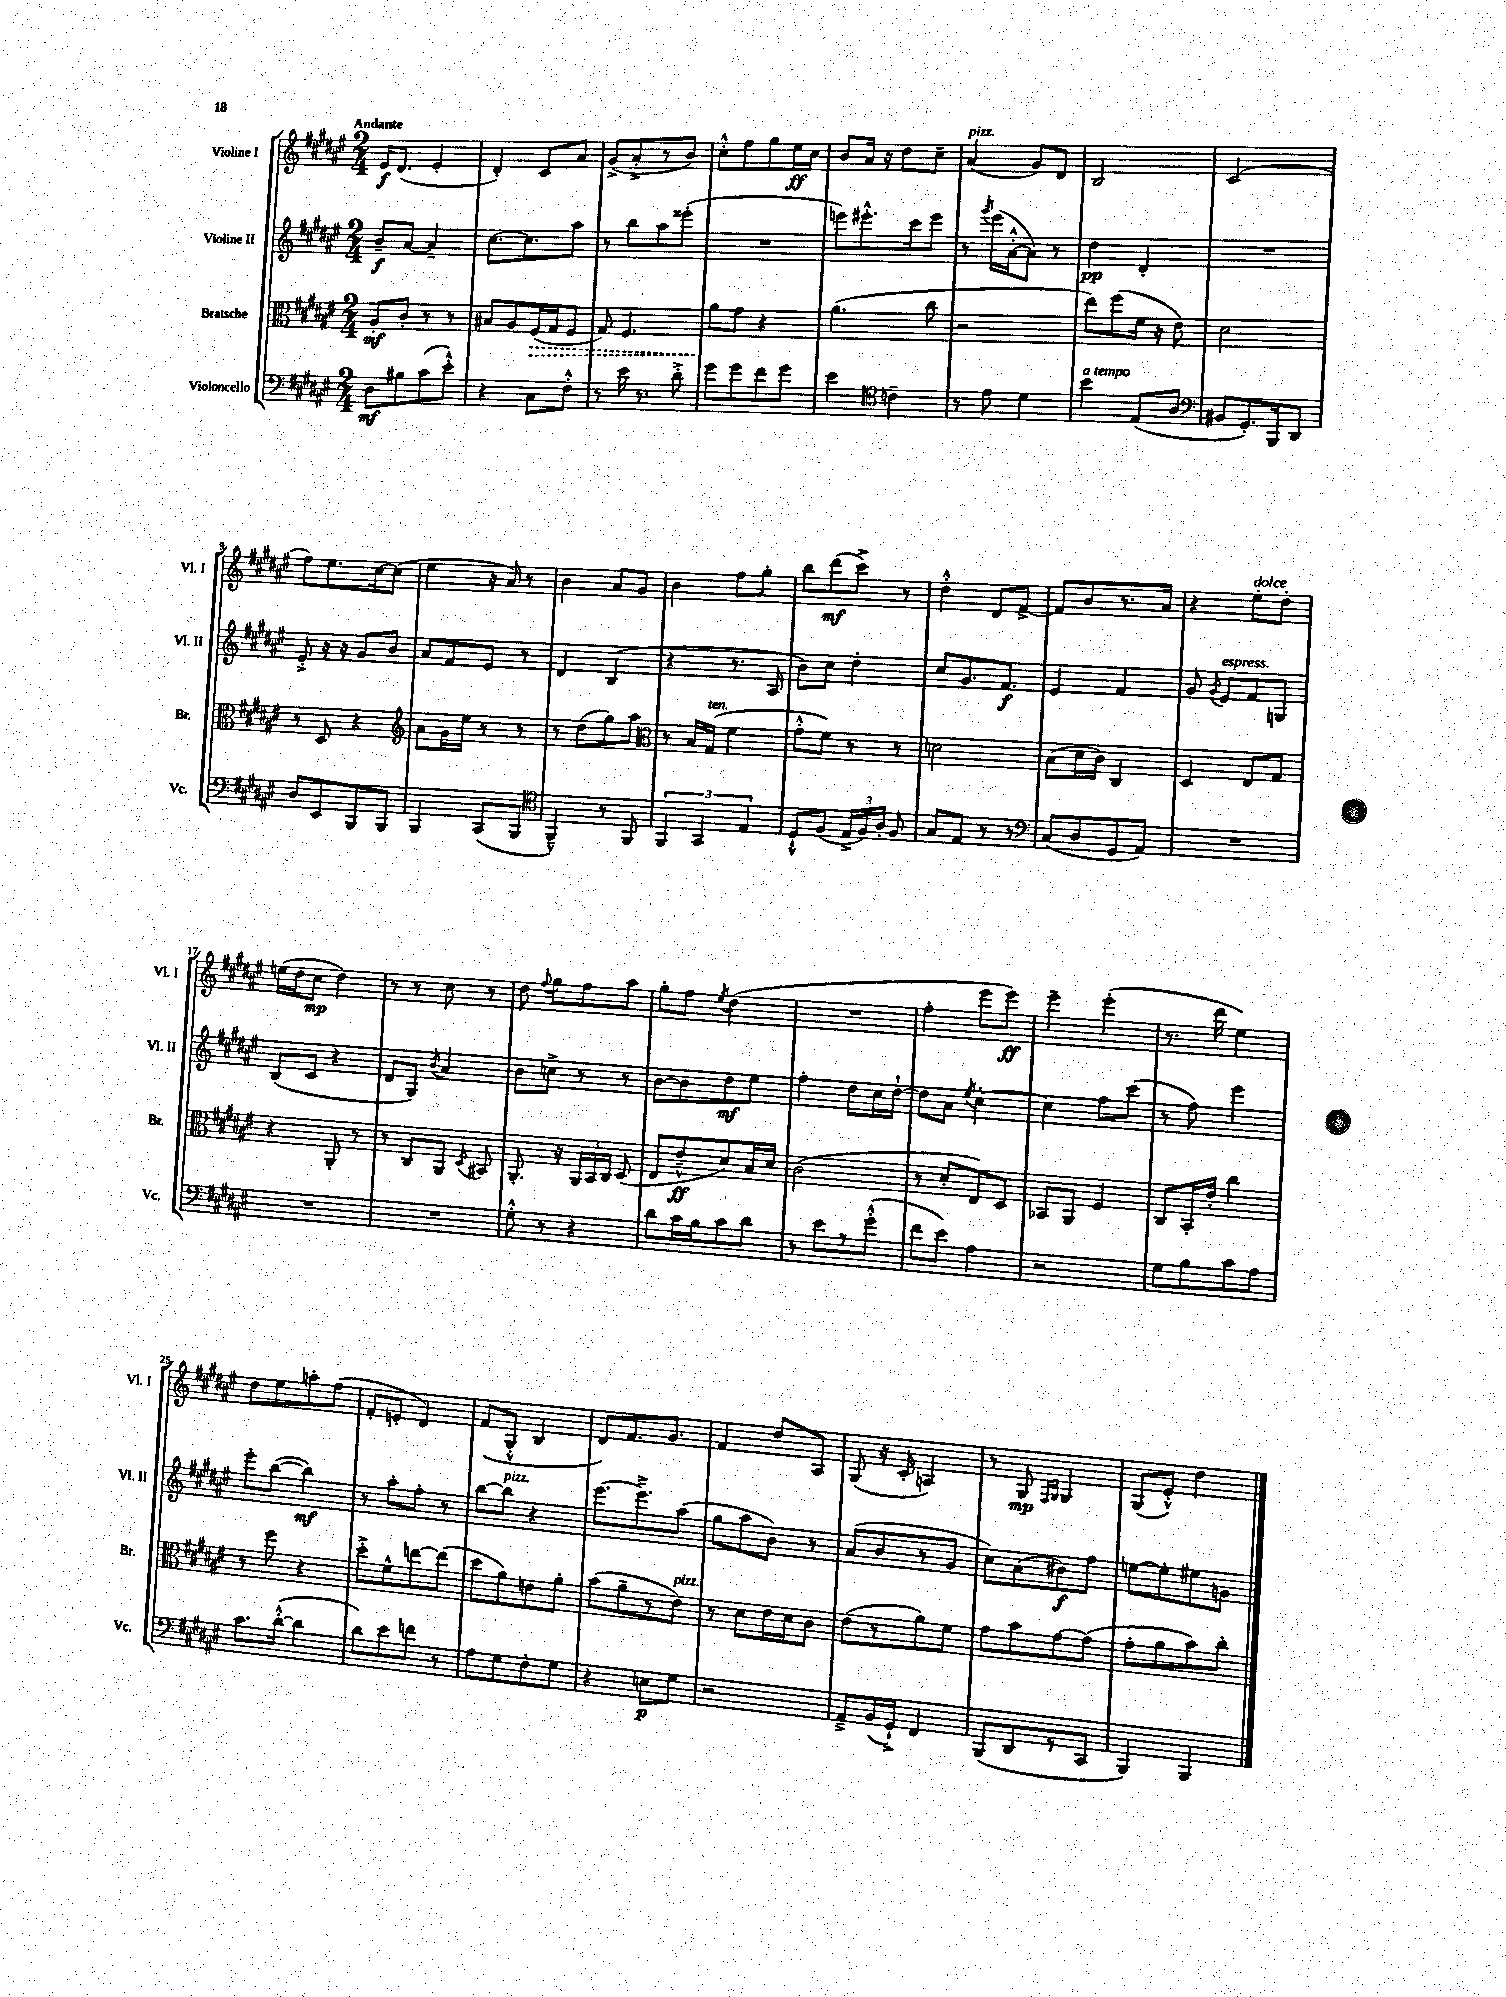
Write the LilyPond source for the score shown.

<<
\new StaffGroup <<
\new Staff = "s0" \with { instrumentName = "Violine I" shortInstrumentName = "Vl. I" } {
    \clef treble \key fis \major \numericTimeSignature \time 2/4 \tempo "Andante"
    \autoBeamOff eis'16[\f dis'8.]( eis'4-. |
    dis'4-.) cis'8[ ais'8] |
    gis'8[->( ais'8-.-> r8 b'8]) |
    cis''8[-.-^ fis''8 gis''8 eis''16\ff cis''16] |
    b'8[ ais'16] r16 dis''8[ cis''8]-- |
    ais'4^\markup { \italic "pizz." }( gis'8[) dis'8] |
    b2 |
    cis'2( |
    fis''8[) eis''8. cis''16~ cis''8]( |
    eis''4 r16 ais'16) r8 |
    b'4 ais'8[ gis'8] |
    b'4 fis''8[ gis''8]-. |
    b''8[ dis'''8\mf( cis'''8]->) r8 |
    dis''4-.-^ dis'8[ fis'8]~-> |
    fis'8[ b'8 r8. ais'16] |
    r4 eis''8[-.^\markup { \italic "dolce" } dis''8]-. |
    e''16[( dis''16 cis''8]\mp dis''4) |
    r8 r8 cis''8 r8 |
    dis''8 \appoggiatura { fis''8 } gis''8[ fis''8 ais''8] |
    gis''8[-. fis''8] \acciaccatura { eis''8 } dis''4( |
    R2 |
    fis''4-. eis'''8[ eis'''8]\ff) |
    eis'''4-- eis'''4-.( |
    r8. dis'''16 eis''4) |
    dis''8[ eis''8 a''8-. fis''8]( |
    fis'8[-. e'8]-. dis'4) |
    fis'8[( gis8]-.-^ b4 |
    dis'8[) fis'8. gis'8.] |
    fis'4 dis''8[ ais8] |
    gis8( r16 cis'16-. a4) |
    r8 gis8\mp \grace { fis16[ gis16] } gis4 |
    gis8[( eis'8]-.-^) dis''4 \bar "|." |
}
\new Staff = "s1" \with { instrumentName = "Violine II" shortInstrumentName = "Vl. II" } {
    \clef treble \key fis \major \numericTimeSignature \time 2/4
    \autoBeamOff b'8[--\f ais'8]~ ais'4-- |
    cis''8.[~ cis''8. ais''8] |
    r8 b''8[ ais''8 eisis'''8]-.( |
    R2 |
    e'''8[) eis'''8.-.-^ cis'''16 eis'''8] |
    r8 \acciaccatura { gis'''8 } eis'''16[( ais'16~-.-^ ais'8]) r8 |
    dis''4\pp dis'4-. |
    R2 |
    eis'8-.-> r16 r16 gis'8[ b'8] |
    ais'8[ fis'8 eis'8] r8 |
    dis'4 b4( |
    r4 r8. ais16 |
    b'8[) cis''8] dis''4-. |
    cis''8[ gis'8. fis'8.]\f |
    eis'4 fis'4 |
    gis'8 \acciaccatura { gis'8 } eis'8[^\markup { \italic "espress." } fis'8 g8] |
    b8[( cis'8] r4 |
    dis'8[ gis8]) \acciaccatura { b'8 } ais'4 |
    b'8[ c''8]-> r8 r8 |
    b'8[~ b'8 dis''8\mf eis''8] |
    fis''4-. dis''8[ cis''16 dis''16]~-! |
    dis''8[ ais'8] \acciaccatura { eis''8 } cis''4~-. |
    cis''4 fis''8[ cis'''8]( |
    r8 fis''8) eis'''4 |
    eis'''8[-. b''8]~( b''4\mf) |
    r8 ais''8[-. fis''8]-. r8 |
    b''8[~ b''8]^\markup { \italic "pizz." } r4 |
    eis'''8.[~ eis'''8.---> ais''8]( |
    gis''8[ ais''8 b'8]) r8 |
    ais'8[( b'8 r8 gis'8] |
    cis''8[) ais'8( bis'8\f) fis''8] |
    e''8[~ e''8-. eis''8 g'8] \bar "|." |
}
\new Staff = "s2" \with { instrumentName = "Bratsche" shortInstrumentName = "Br." } {
    \clef alto \key fis \major \numericTimeSignature \time 2/4
    \autoBeamOff ais8[-.\mf cis'8]-. r8 r8 |
    bis8[ ais8 \once \override Hairpin.style = #'dashed-line fis16\>( gis16 fis8] |
    gis8) fis4. |
    ais'8[\! gis'8] r4 |
    ais'4.( cis''8 |
    r2 |
    eis''8[) fis''8( fis'16] r16 eis'8) |
    dis'2 |
    r8 dis8 r4 |
    \clef treble ais'8[ gis'16 eis''16] r8 r8 |
    r8 dis''8[( gis''8) ais''8] |
    \clef alto r8 b16[ gis16]^\markup { \italic "ten." }( fis'4 |
    gis'8[-.-^ fis'8]) r8 r8 |
    d'2 |
    b8[( dis'16 cis'16]) cis4 |
    dis4 eis8[ gis8] |
    r4 ais,8-. r8 |
    r8 cis8[ ais,8] \acciaccatura { dis8 } bis,8 |
    ais,8.-. r16 \tuplet 3/2 { ais,16[ b,16 cis16] } dis8( |
    eis8[ eis'8---^\ff dis'8) b16 dis'16] |
    cis'2( |
    r8 dis'8[-. eis8) dis8] |
    bes,8[ ais,8] fis4 |
    cis8[ b,16-. eis'16]-. cis''4 |
    r8 fis''8 r4 |
    dis''8[-.-> fis'8-^ e''8~ e''8]( |
    dis''8[ ais'8) e'8 ais'8]-. |
    b'8[( ais'8-- r8 eis'8]^\markup { \italic "pizz." }) |
    r8 dis'8[ eis'16 dis'16 cis'8] |
    eis'8[( r8 ais'8) fis'8] |
    gis'8[ b'8 gis'8~ gis'8]( |
    gis'8[-. ais'8 b'8) cis''8]-. \bar "|." |
}
\new Staff = "s3" \with { instrumentName = "Violoncello" shortInstrumentName = "Vc." } {
    \clef bass \key fis \major \numericTimeSignature \time 2/4
    \autoBeamOff dis8[\mf bis8 cis'8( eis'8]-.-^) |
    r4 cis8[ fis8]-.-^ |
    r8 eis'16 r8. dis'8-.-> |
    gis'8[ gis'8 fis'8 gis'8] |
    eis'4 \clef tenor c'4-- |
    r8 eis'8 dis'4 |
    b'4^\markup { \italic "a tempo" } eis8[( ais8] |
    \clef bass bis,8[ gis,8.-.) b,,16 dis,8] |
    dis8[ eis,8 b,,8 b,,8] |
    b,,4 cis,8[( b,,8] |
    \clef tenor fis,4---^) r8 fis,8 |
    \tuplet 3/2 { fis,4 gis,4 eis4 } |
    dis8[-!-^ fis8]( \tuplet 3/2 { eis16[-> fis16) ais16]-. } fis8 |
    gis8[ eis8] r8 r8 |
    \clef bass cis8[( dis8 gis,8 ais,8]) |
    R2 |
    R2 |
    R2 |
    gis8-.-^ r8 r4 |
    dis'8[ cis'16 b16 cis'8 dis'8] |
    r8 eis'8[ r8 gis'8]-.-^( |
    fis'8[ eis'8]) ais4 |
    r2 |
    gis8[ b8 cis'8 ais8] |
    cis'8.[ dis'16]~-.-^( dis'4 |
    dis'8[) eis'8 f'8] r8 |
    ais8[ gis8 fis8-. gis8] |
    r4 e8[\p gis8] |
    r2 |
    ais,8[---> b,16( gis,16]-!->) fis,4 |
    b,,8[( dis,8 r8 cis,8] |
    b,,4) b,,4 \bar "|." |
}
>>
>>
